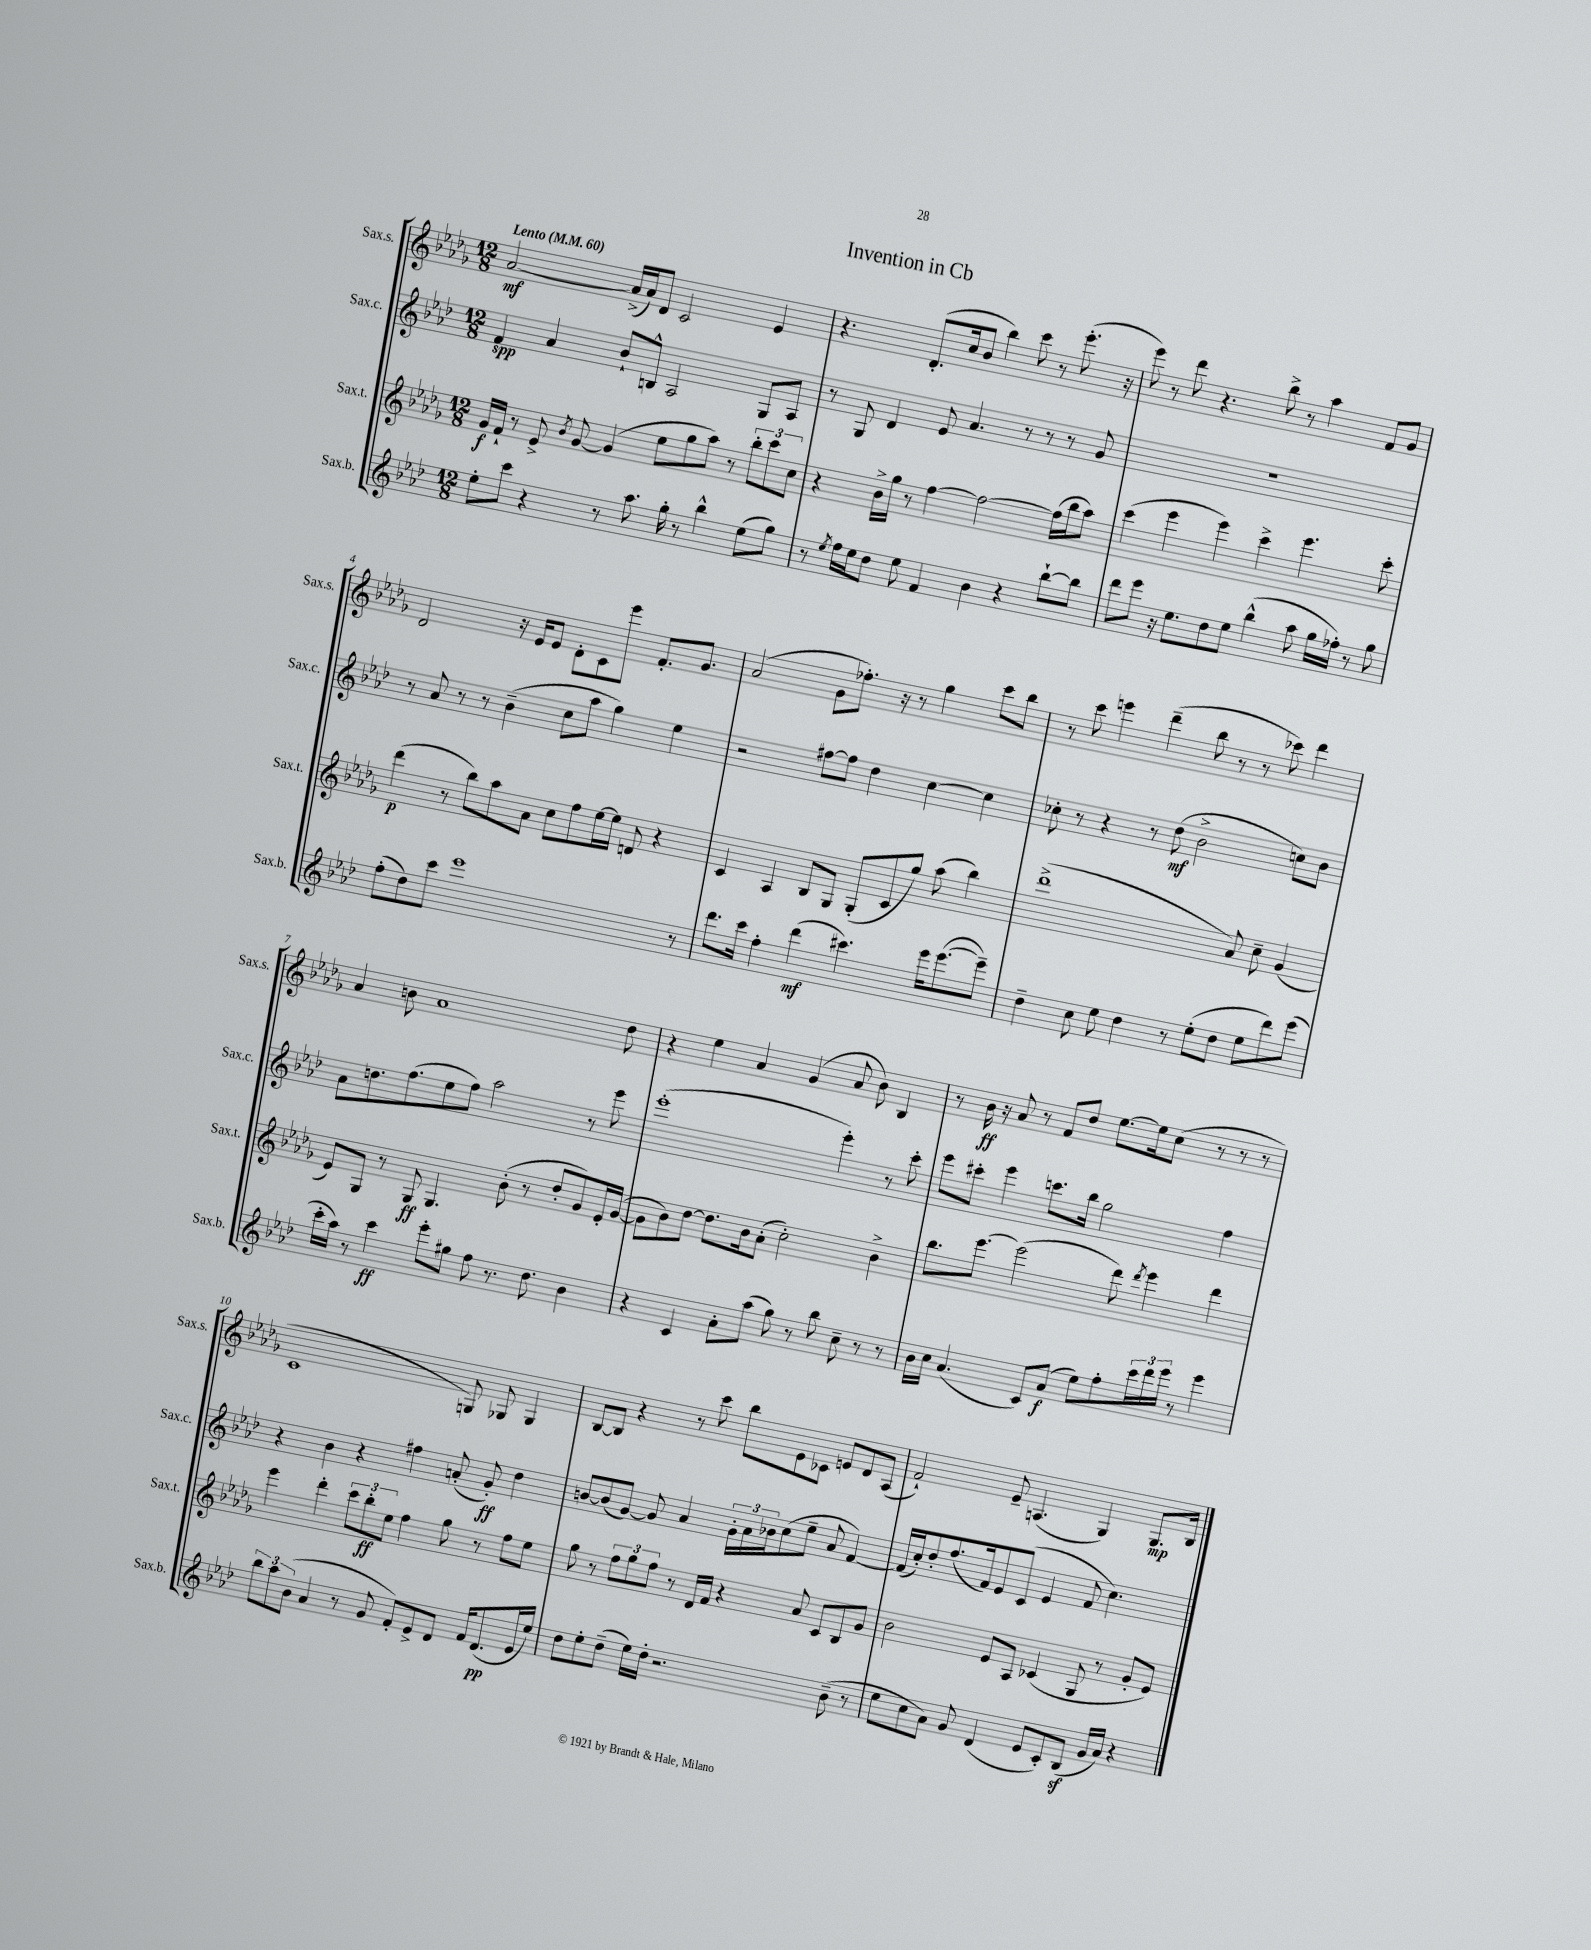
\header { title = "Invention in Cb" }
<<
\new StaffGroup <<
\new Staff = "s0" \with { instrumentName = "Sax.s." shortInstrumentName = "Sax.s." } {
    \clef treble \key des \major \numericTimeSignature \time 12/8 \tempo "Lento" 4 = 60
    aes'2~\mf aes'16->( aes'16) des'8 c'2 ees'4 |
    r4. des'8.-.( c''16 bes'8 bes''4) c'''8 r8 ees'''8.-.( r16 |
    ees'''8) r8 des'''8 r4. bes''8-> r8 aes''4 f'8 ges'8 |
    des'2 r16 ees'16 ees'8 des'8-. c'8 ees'''8 f'8.-. ges'8. |
    aes'2( ges'8 fes''8.-.) r16 r8 ges''4 c'''8 bes''8 |
    r8 c'''8 e'''4 des'''4--( bes''8 r8 r8 ces'''8) des'''4 |
    aes'4 b'8 aes'1 des''8 |
    r4 ees''4 aes'4 ges'4( aes'8 bes'8) bes4 |
    r8 bes'16\ff r16 aes'8 r8 f'8 des''8 ees''8.~ ees''16 c''8( r8 r8 r8 |
    c'1 g8) ges8 ges4 |
    bes8~ bes8 r4 r8 c'''8 bes''8 ees'8 ces'8 e'8 des'8 aes8( |
    f'2-!) ees'8-- a4.( ges4) ges8.\mp bes16 \bar "|." |
}
\new Staff = "s1" \with { instrumentName = "Sax.c." shortInstrumentName = "Sax.c." } {
    \clef treble \key aes \major \numericTimeSignature \time 12/8
    f'4\spp aes'4 bes'8-! b8-^ aes2 g8 aes8 |
    r8 g8 des'4 ees'8 aes'4. r8 r8 r8 g'8 |
    R1. |
    r8 aes'8 r8 r8 bes'4--( c''8 aes''8 g''4) ees''4 |
    r2 fis''8~ fis''8 des''4 c''4~ c''4 |
    ces''8-. r8 r4 r8 des''8\mf( bes'2-> c''8) bes'8 |
    aes'8 d''8. f''8.( ees''8 f''8) aes''2 r8 ees'''8 |
    ees'''1-.( ees'''4-.) r8 c'''8-. |
    ees'''8 cis'''8-. ees'''4 c'''8. bes''16 g''2 f''4 |
    r4 bes'4 r4 fis''4 a'8-.( g'8-.\ff) des''4 |
    b'8~ b'8( g'8~) g'8 aes'4 \tuplet 3/2 { g'16-. aes'16 bes'16 } c''8( ees''8-- aes'8 f'4~) |
    f'16( c''16-.) des''8-. f''8.( f'16) ees'8 c'8( ees'4 f'8 c''4.) \bar "|." |
}
\new Staff = "s2" \with { instrumentName = "Sax.t." shortInstrumentName = "Sax.t." } {
    \clef treble \key des \major \numericTimeSignature \time 12/8
    ges'16\f f'16-! r8 ees'8-> \acciaccatura { bes'8 } ges'8~ ges'4( ees''8 ges''8 aes''8) r8 \tuplet 3/2 { bes''8-. c'''8 c''8 } |
    r4 bes'16-> ges''16 r8 f''4~ f''2~ f''16( bes''16 aes''8) |
    c'''4( ees'''4 ees'''4) c'''4-> ees'''4. c'''8-. |
    des'''4\p( r8 bes''8) aes''8 aes'8 c''8 f''8 ees''16~ ees''16 d'8 r4 |
    c'4 aes4 bes8 ges8 ges8-.( c'8 ges''8) aes''8( bes''4) |
    des'''1->( aes'8) c''8-- ges'4( |
    ees'8) ges8 r8 ges8\ff ges4. bes'8-.( r8 des''8-. ges'8) ees'16-. ges'16~( |
    ges'8 bes'8) des''8~ des''8. bes'16 aes'8-.( c''2-.) bes'4-> |
    bes''8. ees'''8.~ ees'''2( des'''8) \acciaccatura { des'''8 } ees'''4 des'''4 |
    ees'''4 des'''4-. \tuplet 3/2 { c'''8 bes''8-.\ff ees''8 } f''4 ges''8 r8 f''8 ees''8 |
    ges''8 r8 \tuplet 3/2 { f''8 ges''8 f''8 } r8 des'16 f'16 r4 aes'8 c'8 bes8 ges'8 |
    bes'2 ees'8 aes8 ces'4( ges8 r8 ges'8-. ees'8) \bar "|." |
}
\new Staff = "s3" \with { instrumentName = "Sax.b." shortInstrumentName = "Sax.b." } {
    \clef treble \key aes \major \numericTimeSignature \time 12/8
    ees''8-. c'''8 r4 r8 aes''8. g''16-. r8 bes''4-^ ees''8( g''8) |
    r8 \acciaccatura { ees''8 } f''16 ees''16 des''8 ees''8 f'4 bes'4 r4 bes''8~-! bes''8 |
    des'''8 ees'''8 r16 ees''8. des''8 ees''8 bes''4-^( aes''8 g''16 fes''16-.) r8 g''8 |
    f''8-.( des''8) c'''8 ees'''1 r8 |
    des'''8. c'''16 f''4-. des'''4\mf( cis'''4.) ees'''16 ees'''8.~( ees'''8--) |
    des''4-- c''8 ees''8 des''4 r8 ees''8-.( des''8 ees''8 des'''8) ees'''8( |
    c'''16-. aes''16) r8 c'''4\ff ees'''8-. gis''8 f''8 r8. des''8. bes'4 |
    r4 c'4 aes'8-. aes''8( g''8) r8 bes''8 c''8-- r8 r8 |
    bes'16 c''16 aes'4.( c'8) aes'8\f( ees''8) f''8-. \tuplet 3/2 { c'''16 des'''16 ees'''16 } r8 ees'''4 |
    \tuplet 3/2 { bes''8 aes''8 bes'8( } aes'4 r8 g'8 f'8-.) ees'8-> des'8 f'16 des'8.\pp( ees'16 ees''16) |
    des''8 ees''8-. des''8--( ees''16) des''16-. r2. bes'8--( r8 |
    ees''8 c''8 aes'8) g'8 des'4( ees'8 c'8-.) bes8\sf( g'16 aes'16) r4 \bar "|." |
}
>>
>>
